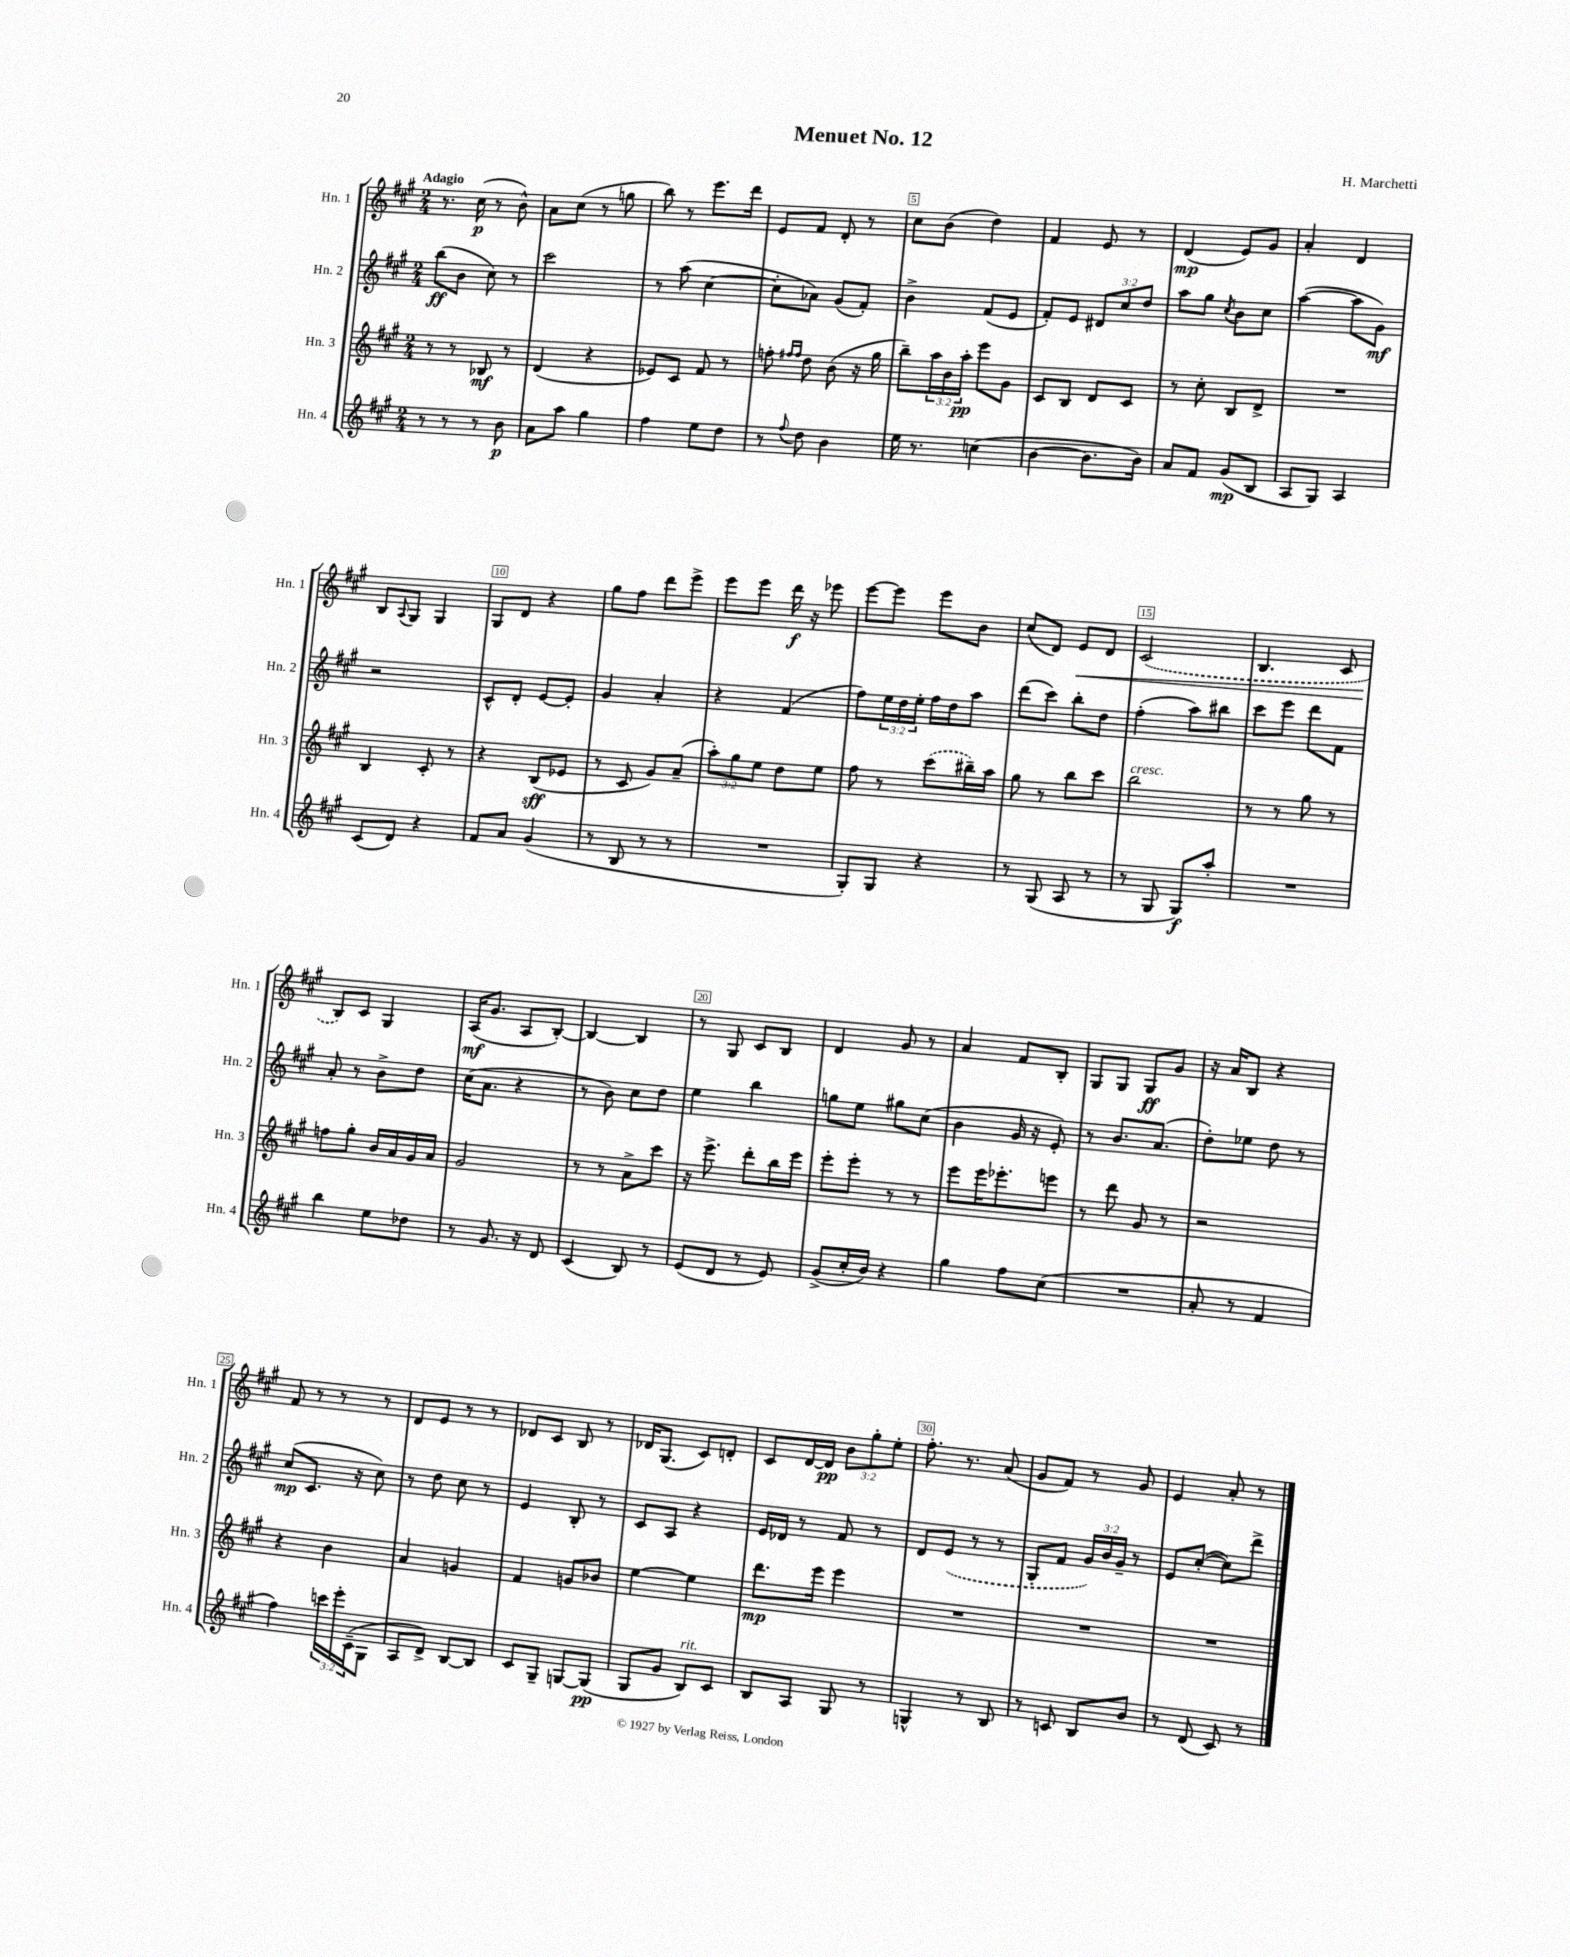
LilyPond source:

\header { title = "Menuet No. 12" composer = "H. Marchetti" }
<<
\new StaffGroup <<
\new Staff = "s0" \with { instrumentName = "Hn. 1" shortInstrumentName = "Hn. 1" } {
    \clef treble \key a \major \numericTimeSignature \time 2/4 \override Staff.TupletNumber.text = #tuplet-number::calc-fraction-text \tempo "Adagio"
    r8. cis''16\p( r8 b'8-^) |
    a'8 cis''8( r8 g''8 |
    b''8) r8 e'''8. d'''16 |
    e'8 fis'8 d'8-. r8 |
    cis''8 b'8( d''4) |
    fis'4 e'8 r8 |
    d'4\mp( e'8) gis'8 |
    a'4-. d'4 |
    b8 \appoggiatura { a8 } gis8 gis4 |
    gis8 d'8 r4 |
    gis''8 fis''8 d'''8 e'''8-> |
    e'''8 e'''8 d'''16\f r16 ees'''8 |
    e'''8~ e'''8 e'''8 b'8 |
    cis''8( d'8) e'8\< d'8 |
    \once \slurDashed cis'2( |
    b4. cis'8 |
    b8\!) cis'8 gis4 |
    a16\mf( gis'8. a8 b8~-.) |
    b4~ b4 |
    r8 gis8 cis'8 b8 |
    d'4 gis'8 r8 |
    a'4 fis'8 b8-. |
    gis8 gis8 gis8\ff gis'8 |
    r16 a'16 b8 r4 |
    fis'8 r8 r8 r8 |
    d'8 e'8 r8 r8 |
    des'8 cis'8 b8 r8 |
    des'16 gis8.( cis'8) d'8-. |
    cis'8 d'16~ d'16\pp \tuplet 3/2 { b'8 gis''8-. e''8-. } |
    fis''8.-. r8. a'8( |
    gis'8 fis'8) r8 gis'8 |
    e'4 a'8-. r8 \bar "|." |
}
\new Staff = "s1" \with { instrumentName = "Hn. 2" shortInstrumentName = "Hn. 2" } {
    \clef treble \key a \major \numericTimeSignature \time 2/4 \override Staff.TupletNumber.text = #tuplet-number::calc-fraction-text
    b''8\ff( b'8 cis''8) r8 |
    cis'''2 |
    r8 a''8( cis''4~ |
    cis''8-. aes'8) gis'8( fis'8-.) |
    b'4-> fis'8( e'8 |
    fis'8-.) e'8 \tuplet 3/2 { dis'8 cis''8 d''8 } |
    a''8 gis''8 \acciaccatura { cis''8 } b'8 cis''8 |
    a''4~( a''8 gis'8\mf) |
    r2 |
    cis'8-^ d'8-. e'8~ e'8-. |
    gis'4 a'4-. |
    r4 fis'4( |
    fis''8) \tuplet 3/2 { e''16 d''16 e''16-. } fis''16 d''16 a''8 |
    d'''8( cis'''8) b''8-. d''8 |
    fis''4-.( a''8) bis''8 |
    cis'''8 e'''8 d'''8 fis'8 |
    a'8-. r8 b'8-> d''8 |
    cis''16( a'8. r4 |
    r8 b'8) cis''8 d''8 |
    e''4 b''4 |
    g''8 e''8 gis''8 cis''8( |
    b'4 gis'16 r16 e'8-.) |
    r8 b'8. a'8.( |
    d''8-.) ees''8 d''8 r8 |
    cis''8\mp( cis'8. r16 cis''8) |
    r8 d''8 cis''8 r8 |
    e'4 b8-. r8 |
    cis'8 a8 r4 |
    e'16 des'16 r8 fis'8 r8 |
    d'8 \once \slurDashed e'8( r8 r8 |
    gis8-. fis'8 \tuplet 3/2 { gis'16) b'16 gis'16-- } r8 |
    e'8 cis''8~-.( cis''8) d'''8-> \bar "|." |
}
\new Staff = "s2" \with { instrumentName = "Hn. 3" shortInstrumentName = "Hn. 3" } {
    \clef treble \key a \major \numericTimeSignature \time 2/4 \override Staff.TupletNumber.text = #tuplet-number::calc-fraction-text
    r8 r8 bes8\mf r8 |
    d'4( r4 |
    ees'8) cis'8 fis'8 r8 |
    f''8-. \grace { fis''16 fis''16 } d''8 b'8( r16 gis''16 |
    b''8--) \tuplet 3/2 { a''16 b'16 a''16-.\pp } e'''8 gis'8 |
    cis'8 b8 d'8 cis'8 |
    r8 cis''8-. b8 d'8-> |
    R2 |
    b4 cis'8-. r8 |
    r4 b8\sff( ees'8 |
    r8 cis'8 gis'8) a'8--( |
    \tuplet 3/2 { a''8-.) gis''8 e''8 } d''8 e''8 |
    fis''8 r8 \once \slurDashed cis'''8( bis''16--) a''16 |
    gis''8 r8 b''8 cis'''8 |
    b''2^\markup { \italic "cresc." } |
    r8 r8 gis''8 r8 |
    f''8 gis''8-. b'16 a'16 gis'16 a'16 |
    gis'2 |
    r8 r8 a'8-> cis'''8 |
    r16 e'''8.-> d'''8-. b''16 e'''16 |
    e'''8-. e'''8-. r8 r8 |
    e'''8 e'''16 ees'''8.-. e'''8 |
    r8 d'''8 gis'8 r8 |
    r2 |
    r4 b'4 |
    a'4 g'4 |
    fis'4 g'8 bes'8 |
    e''4~ e''4 |
    d'''8.\mp e'''16 e'''4 |
    R2 |
    R2 |
    R2 \bar "|." |
}
\new Staff = "s3" \with { instrumentName = "Hn. 4" shortInstrumentName = "Hn. 4" } {
    \clef treble \key a \major \numericTimeSignature \time 2/4 \override Staff.TupletNumber.text = #tuplet-number::calc-fraction-text
    r8 r8 r8 b'8\p |
    a'8 a''8 gis''4 |
    fis''4 e''8 d''8 |
    r8 \appoggiatura { fis''8 } d''8 b'4 |
    e''16 r8. c''4( |
    b'4~ b'8. b'16) |
    a'8 fis'8 gis'8\mp( b8 |
    a8 gis8) a4 |
    cis'8( d'8) r4 |
    fis'8 a'8 gis'4( |
    r8 b8 r8 r8 |
    R2 |
    gis8-.) gis8 r4 |
    r8 gis8( a8 r8 |
    r8 gis8 gis8\f) a''8-. |
    R2 |
    b''4 e''8 des''8 |
    r8 gis'8. r16 d'8 |
    cis'4( b8) r8 |
    e'8( d'8 r8 e'8) |
    gis'8->( cis''16-. b'16) r4 |
    gis''4 fis''8 cis''8( |
    R2 |
    a'8-. r8 fis'4 |
    fis''4) \tuplet 3/2 { c'''16 e'''16-. cis'16--( } gis8 |
    a8 d'8->) b8~ b8 |
    cis'8 gis8-- g8~ g8\pp( |
    gis8 gis'8 b8^\markup { \italic "rit." }) cis'8 |
    b8 a8 gis8 r8 |
    g4-^ r8 b8 |
    r8 c'8 b8 b'8 |
    r8 d'8( cis'8) r8 \bar "|." |
}
>>
>>
\layout { \context { \Score \override BarNumber.break-visibility = ##(#f #t #t) barNumberVisibility = #(every-nth-bar-number-visible 5) \override BarNumber.stencil = #(make-stencil-boxer 0.1 0.3 ly:text-interface::print) } }
